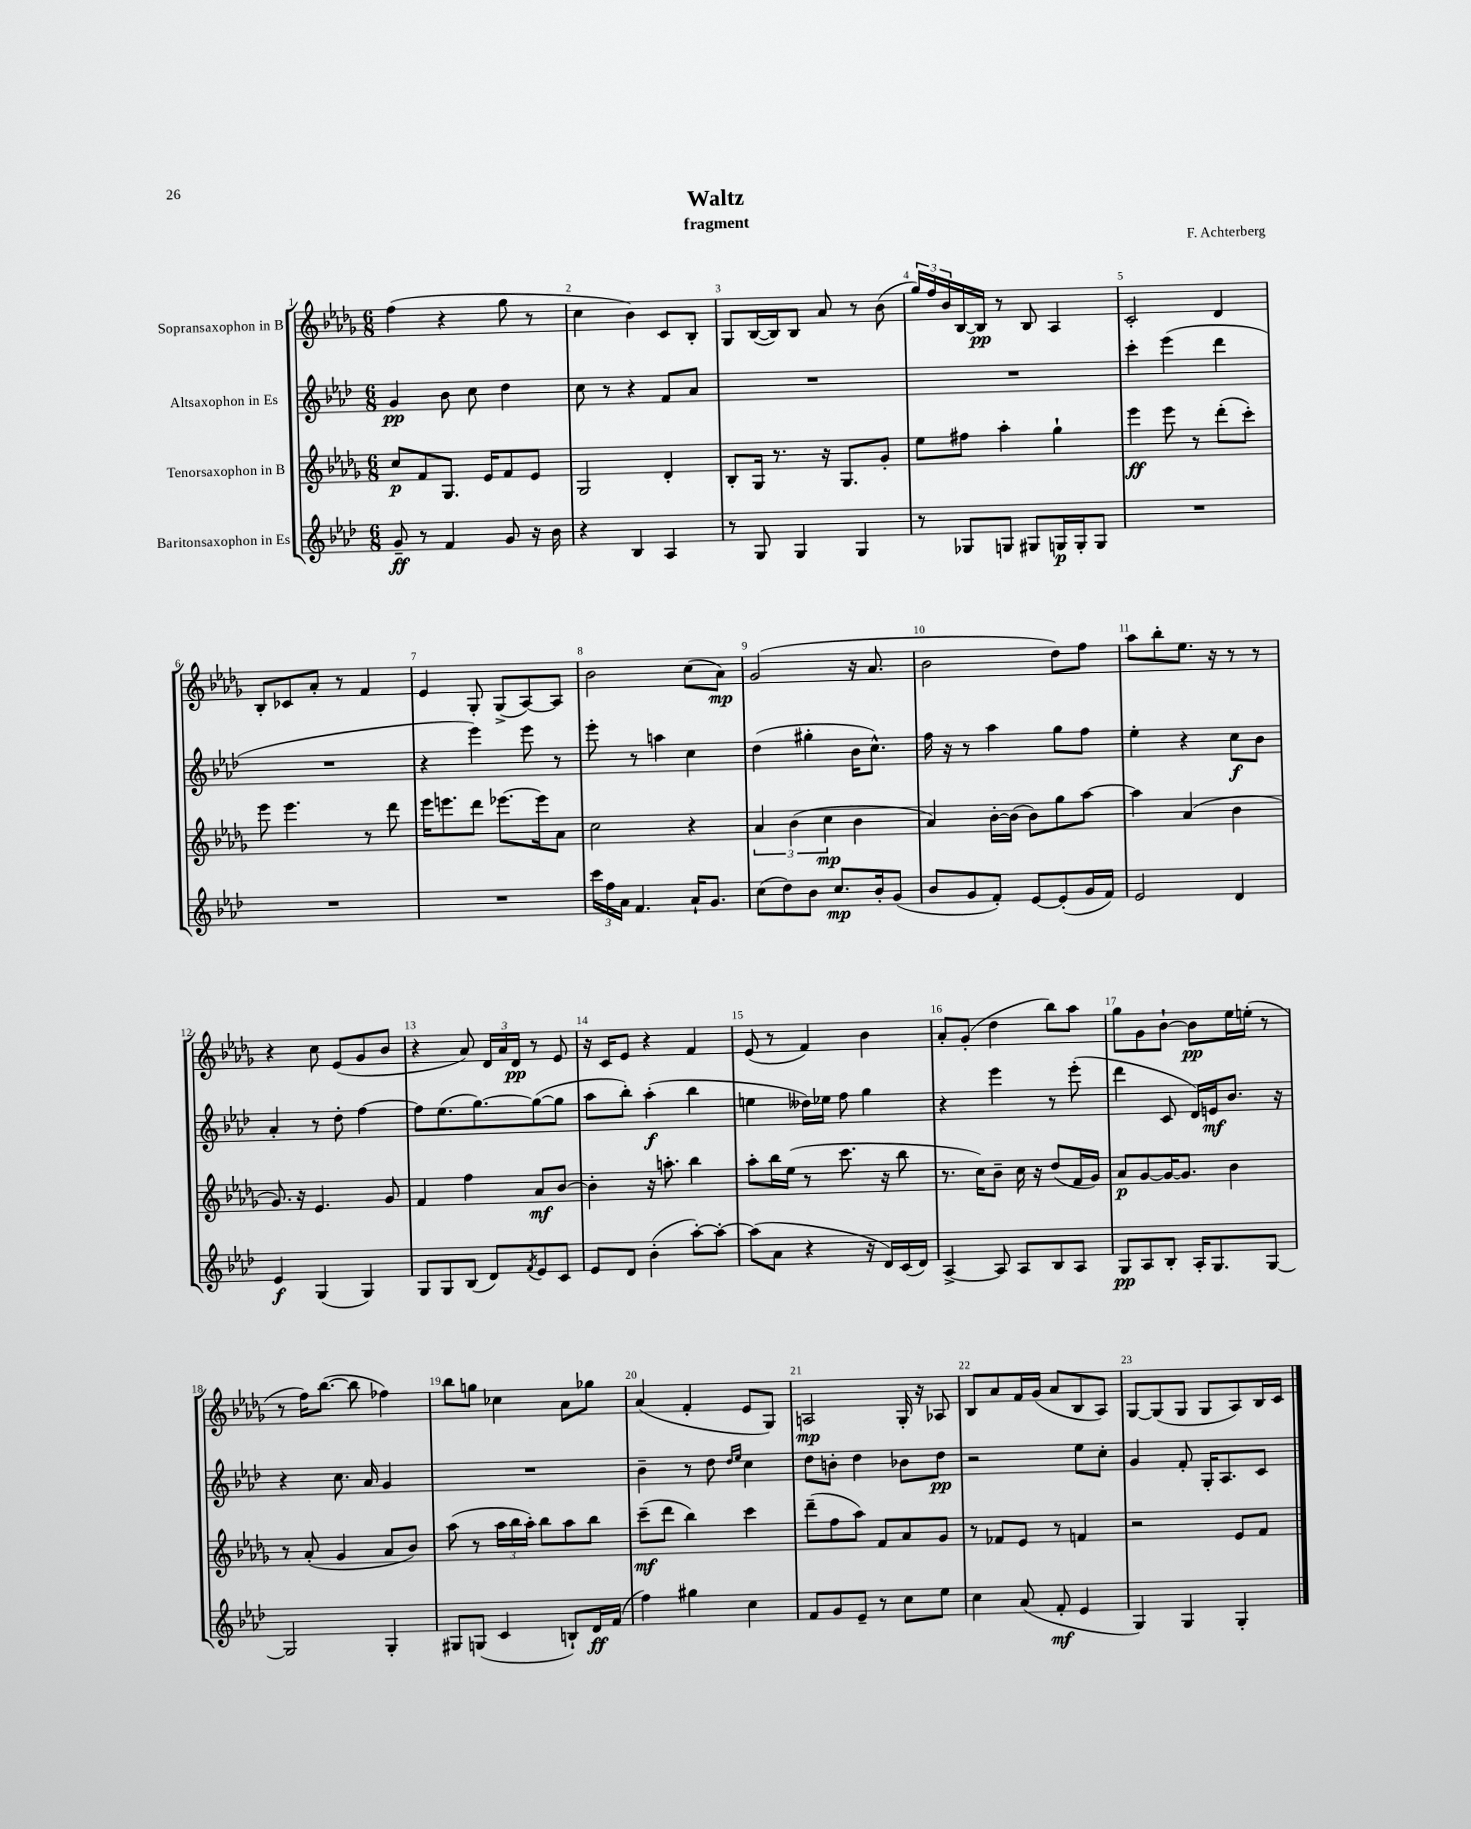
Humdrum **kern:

**kern	**dynam	**kern	**dynam	**kern	**dynam	**kern	**dynam
*part4	*part4	*part3	*part3	*part2	*part2	*part1	*part1
*staff4	*staff4	*staff3	*staff3	*staff2	*staff2	*staff1	*staff1
*I"Baritonsaxophon in Es	*	*I"Tenorsaxophon in B	*	*I"Altsaxophon in Es	*	*I"Sopransaxophon in B	*
*clefG2	*	*clefG2	*	*clefG2	*	*clefG2	*
*k[b-e-a-d-]	*	*k[b-e-a-d-g-]	*	*k[b-e-a-d-]	*	*k[b-e-a-d-g-]	*
*M6/8	*	*M6/8	*	*M6/8	*	*M6/8	*
=1	=1	=1	=1	=1	=1	=1	=1
8g~/	ff	8cc/L	p	4g/	pp	(4ff\	.
8r	.	8f/	.	.	.	.	.
4f/	.	8.G-/J	.	8b-\	.	4r	.
.	.	.	.	8cc\	.	.	.
.	.	16e-/KL	.	.	.	.	.
8g/	.	8f/	.	4dd-\	.	8gg-\	.
16r	.	8e-/J	.	.	.	8r	.
16b-\	.	.	.	.	.	.	.
=2	=2	=2	=2	=2	=2	=2	=2
4r	.	2G-/	.	8cc\	.	4cc\	.
.	.	.	.	8r	.	.	.
4B-/	.	.	.	4r	.	4b-\)	.
4A-/	.	4d-'/	.	8f/L	.	8c/L	.
.	.	.	.	8a-/J	.	8B-'/J	.
=3	=3	=3	=3	=3	=3	=3	=3
8r	.	8B-'/L	.	2.r	.	8G-/L	.
8G/	.	16G-/Jk	.	.	.	([16B-/L	.
.	.	8.r	.	.	.	16B-/J])	.
4G/	.	.	.	.	.	8B-/J	.
.	.	16r	.	.	.	8a-/	.
.	.	8.G-/L	.	.	.	.	.
4G/	.	.	.	.	.	8r	.
.	.	8g-'/J	.	.	.	(8b-\	.
=4	=4	=4	=4	=4	=4	=4	=4
8r	.	8ee-\L	.	2.r	.	24gg-/LL)	.
.	.	.	.	.	.	24ff/	.
.	.	.	.	.	.	24b-/	.
8G-X/L	.	8ff#X\J	.	.	.	[16B-/	.
.	.	.	.	.	.	16B-/JJ]	pp
8Gn/J	.	4aa-'\	.	.	.	8r	.
8G#X/L	.	.	.	.	.	8B-/	.
16Gn/L	p	4gg-`\	.	.	.	4A-/	.
16G'/J	.	.	.	.	.	.	.
8G/J	.	.	.	.	.	.	.
=5	=5	=5	=5	=5	=5	=5	=5
2.r	.	4eee-\	ff	4ccc'\	.	2c'/	.
.	.	8eee-\	.	(4eee-\	.	.	.
.	.	8r	.	.	.	.	.
.	.	(8ddd-'\L	.	4ddd-\	.	4d-/	.
.	.	8ccc'\J)	.	.	.	.	.
!!LO:LB:g=z
=6	=6	=6	=6	=6	=6	=6	=6
2.r	.	8eee-\	.	2.r	.	8B-'/L	.
.	.	4.eee-\	.	.	.	8c-X/	.
.	.	.	.	.	.	8a-'/J	.
.	.	.	.	.	.	8r	.
.	.	8r	.	.	.	4f/	.
.	.	8ddd-\	.	.	.	.	.
=7	=7	=7	=7	=7	=7	=7	=7
2.r	.	16eee-\KL	.	4r	.	4e-/	.
.	.	8.eeen\	.	.	.	.	.
.	.	8ddd-\J	.	4eee-\)	.	8G-'/	.
.	.	[8.eee-X\L	.	.	.	(8G-^/L	.
.	.	.	.	8eee-\	.	[8A-/)	.
.	.	16eee-\k]	.	.	.	.	.
.	.	8a-\J	.	8r	.	8A-/J]	.
=8	=8	=8	=8	=8	=8	=8	=8
24ccc\LL	.	2cc\	.	8eee-'\	.	2b-\	.
24ff\	.	.	.	.	.	.	.
24a-\JJ	.	.	.	.	.	.	.
4.f/	.	.	.	8r	.	.	.
.	.	.	.	4aan\	.	.	.
16a-`/KL	.	4r	.	4cc\	.	(8cc\L	.
8.g/J	.	.	.	.	.	.	.
.	.	.	.	.	.	8a-\J)	mp
=9	=9	=9	=9	=9	=9	=9	=9
(8cc\L	.	6a-/	.	(4dd-\	.	(2g-/	.
8dd-\)	.	.	.	.	.	.	.
.	.	(6b-\	.	.	.	.	.
8b-\J	.	.	.	4gg#X'\	.	.	.
.	.	6cc\	mp	.	.	.	.
8.cc/L	mp	.	.	.	.	.	.
.	.	4b-\	.	16b-\KL	.	16r	.
16b-'/k	.	.	.	8.cc^^\J)	.	8.a-/	.
(8g/J	.	.	.	.	.	.	.
=10	=10	=10	=10	=10	=10	=10	=10
8b-/L	.	4a-/)	.	16ff\	.	2b-\	.
.	.	.	.	16r	.	.	.
8g/	.	.	.	8r	.	.	.
8f'/J)	.	[16b-'\LL	.	4aa-\	.	.	.
.	.	(16b-\JJ]	.	.	.	.	.
[8e-/L	.	8b-\L)	.	.	.	.	.
(8e-'/]	.	8gg-\	.	8gg\L	.	8dd-\L)	.
16g/L	.	[8aa-\J	.	8ff\J	.	8ff\J	.
16f/JJ)	.	.	.	.	.	.	.
=11	=11	=11	=11	=11	=11	=11	=11
2e-/	.	4aa-\]	.	4ee-'\	.	8aa-\L	.
.	.	.	.	.	.	8bb-'\	.
.	.	(4a-/	.	4r	.	8.ee-\J	.
.	.	.	.	.	.	16r	.
4d-/	.	4b-\	.	8cc\L	f	8r	.
.	.	.	.	8b-\J	.	8r	.
!!LO:LB:g=z
=12	=12	=12	=12	=12	=12	=12	=12
4e-/	f	8.g-/)	.	4a-'/	.	4r	.
.	.	16r	.	.	.	.	.
(4G/	.	4.e-/	.	8r	.	8cc\	.
.	.	.	.	8dd-'\	.	(8e-/L	.
4G/)	.	.	.	[4ff\	.	8g-/	.
.	.	8g-/	.	.	.	8b-/J	.
=13	=13	=13	=13	=13	=13	=13	=13
8G/L	.	4f/	.	8ff\L]	.	4r	.
8G/	.	.	.	(8.ee-\	.	.	.
(8B-/J	.	4ff\	.	.	.	8a-/)	.
.	.	.	.	[8.gg\)	.	.	.
8d-/L)	.	.	.	.	.	24d-/LL	.
.	.	.	.	.	.	24a-/	.
.	.	.	.	.	.	24d-/JJ	pp
8qf/	.	.	.	.	.	.	.
8e-/	.	8a-/L	mf	(8gg\_	.	8r	.
8c/J	.	[8b-/J	.	8gg\J]	.	8e-/	.
=14	=14	=14	=14	=14	=14	=14	=14
8e-/L	.	4b-'\]	.	8aa-\L	.	16r	.
.	.	.	.	.	.	16c/KL	.
8d-/J	.	.	.	8bb-'\J)	.	8e-/J	.
(4b-'\	.	16r	.	(4aa-'\	f	4r	.
.	.	8.aan'\	.	.	.	.	.
[8aa-'\L)	.	4bb-\	.	4bb-\	.	4f/	.
8aa-'\J_	.	.	.	.	.	.	.
=15	=15	=15	=15	=15	=15	=15	=15
(8aa-\L]	.	8aa-'\L	.	4een\	.	(8e-/	.
8a-\J	.	16bb-\L	.	.	.	8r	.
.	.	(16ee-\JJ	.	.	.	.	.
4r	.	8r	.	16dd--X\LL)	.	4f/)	.
.	.	.	.	16ee-X\JJ	.	.	.
.	.	8.ccc\	.	8ff\	.	.	.
16r	.	.	.	4gg\	.	4b-\	.
16d-/LL)	.	16r	.	.	.	.	.
(16c/	.	8bb-\	.	.	.	.	.
16d-/JJ)	.	.	.	.	.	.	.
=16	=16	=16	=16	=16	=16	=16	=16
[4A-^/	.	8.r	.	4r	.	8a-'/L	.
.	.	.	.	.	.	(8g-'/J	.
.	.	16cc\KL)	.	.	.	.	.
8A-/]	.	8b-~\J	.	4eee-\	.	4dd-\	.
8A-/L	.	16cc\	.	.	.	.	.
.	.	16r	.	.	.	.	.
8B-/	.	(8dd-/L	.	8r	.	8bb-\L)	.
8A-/J	.	16f/L	.	(8eee-'\	.	8aa-\J	.
.	.	16g-/JJ)	.	.	.	.	.
=17	=17	=17	=17	=17	=17	=17	=17
8G/L	pp	8a-/L	p	4ddd-\	.	8gg-\L	.
8A-/	.	[8g-/	.	.	.	8g-\	.
8B-'/J	.	16g-/K_	.	8c/	.	[8b-`\J	.
.	.	8.g-/J]	.	.	.	.	.
16A-'/KL	.	.	.	16d-/LL)	.	8b-\L]	pp
8.G/	.	.	.	16en/J	mf	.	.
.	.	4b-\	.	8.b-/J	.	16ee-\L	.
.	.	.	.	.	.	(16een'\JJ	.
[8G/J	.	.	.	.	.	8r	.
.	.	.	.	16r	.	.	.
!!LO:LB:g=z
=18	=18	=18	=18	=18	=18	=18	=18
2G/]	.	8r	.	4r	.	8r	.
.	.	(8a-'/	.	.	.	16ff\KL)	.
.	.	.	.	.	.	([8.bb-\J	.
.	.	4g-/	.	8.cc\	.	.	.
.	.	.	.	.	.	8bb-\]	.
.	.	.	.	16a-/	.	.	.
4G'/	.	8a-/L	.	4g/	.	4ff-X\)	.
.	.	8b-/J)	.	.	.	.	.
=19	=19	=19	=19	=19	=19	=19	=19
8G#X/L	.	(8aa-\	.	2.r	.	8bb-\L	.
(8Gn/J	.	8r	.	.	.	8ggn\J	.
4c/	.	24aa-\LL	.	.	.	4cc-X\	.
.	.	24bb-\	.	.	.	.	.
.	.	24aa-'\JJ)	.	.	.	.	.
.	.	8bb-\L	.	.	.	.	.
8Bn`/L)	.	8aa-\	.	.	.	8a-\L	.
16d-/L	ff	8bb-\J	.	.	.	8gg-X\J	.
(16f/JJ	.	.	.	.	.	.	.
=20	=20	=20	=20	=20	=20	=20	=20
4ff\)	.	(8ccc~\L	mf	4b-~\	.	(4a-/	.
.	.	8ddd-\J	.	.	.	.	.
4gg#X\	.	4bb-\)	.	8r	.	4f'/	.
.	.	.	.	8dd-\	.	.	.
.	.	.	.	16qqdd-/LL	.	.	.
.	.	.	.	16qqee-/JJ	.	.	.
4cc\	.	4ccc\	.	4cc\	.	8e-/L	.
.	.	.	.	.	.	8G-/J)	.
=21	=21	=21	=21	=21	=21	=21	=21
8f/L	.	(8ddd-~\L	.	8dd-\L	.	2An/	mp
8g/	.	8ff\	.	8bn'\J	.	.	.
8e-~/J	.	8aa-\J)	.	4dd-\	.	.	.
8r	.	8f/L	.	.	.	.	.
8cc\L	.	8a-/	.	8b-X\L	.	16G-'/	.
.	.	.	.	.	.	16r	.
8ee-\J	.	8g-/J	.	8dd-\J	pp	8A-X/	.
=22	=22	=22	=22	=22	=22	=22	=22
4cc\	.	8r	.	2r	.	8B-/L	.
.	.	8f-X/L	.	.	.	8a-/	.
(8a-/	.	8e-/J	.	.	.	16f/L	.
.	.	.	.	.	.	(16g-/JJ	.
8f'/	mf	8r	.	.	.	8a-/L	.
4e-/	.	4fn/	.	8ee-\L	.	8B-/	.
.	.	.	.	8cc'\J	.	8A-/J)	.
=23	=23	=23	=23	=23	=23	=23	=23
4G/)	.	2r	.	4g/	.	[8G-/L	.
.	.	.	.	.	.	(8G-/]	.
4G/	.	.	.	8f'/	.	8G-/J	.
.	.	.	.	16G'/KL	.	8G-/L	.
.	.	.	.	8.A-/	.	.	.
4G'/	.	8e-/L	.	.	.	8A-/)	.
.	.	8f/J	.	8c/J	.	16B-/L	.
.	.	.	.	.	.	16c/JJ	.
==	==	==	==	==	==	==	==
*-	*-	*-	*-	*-	*-	*-	*-
